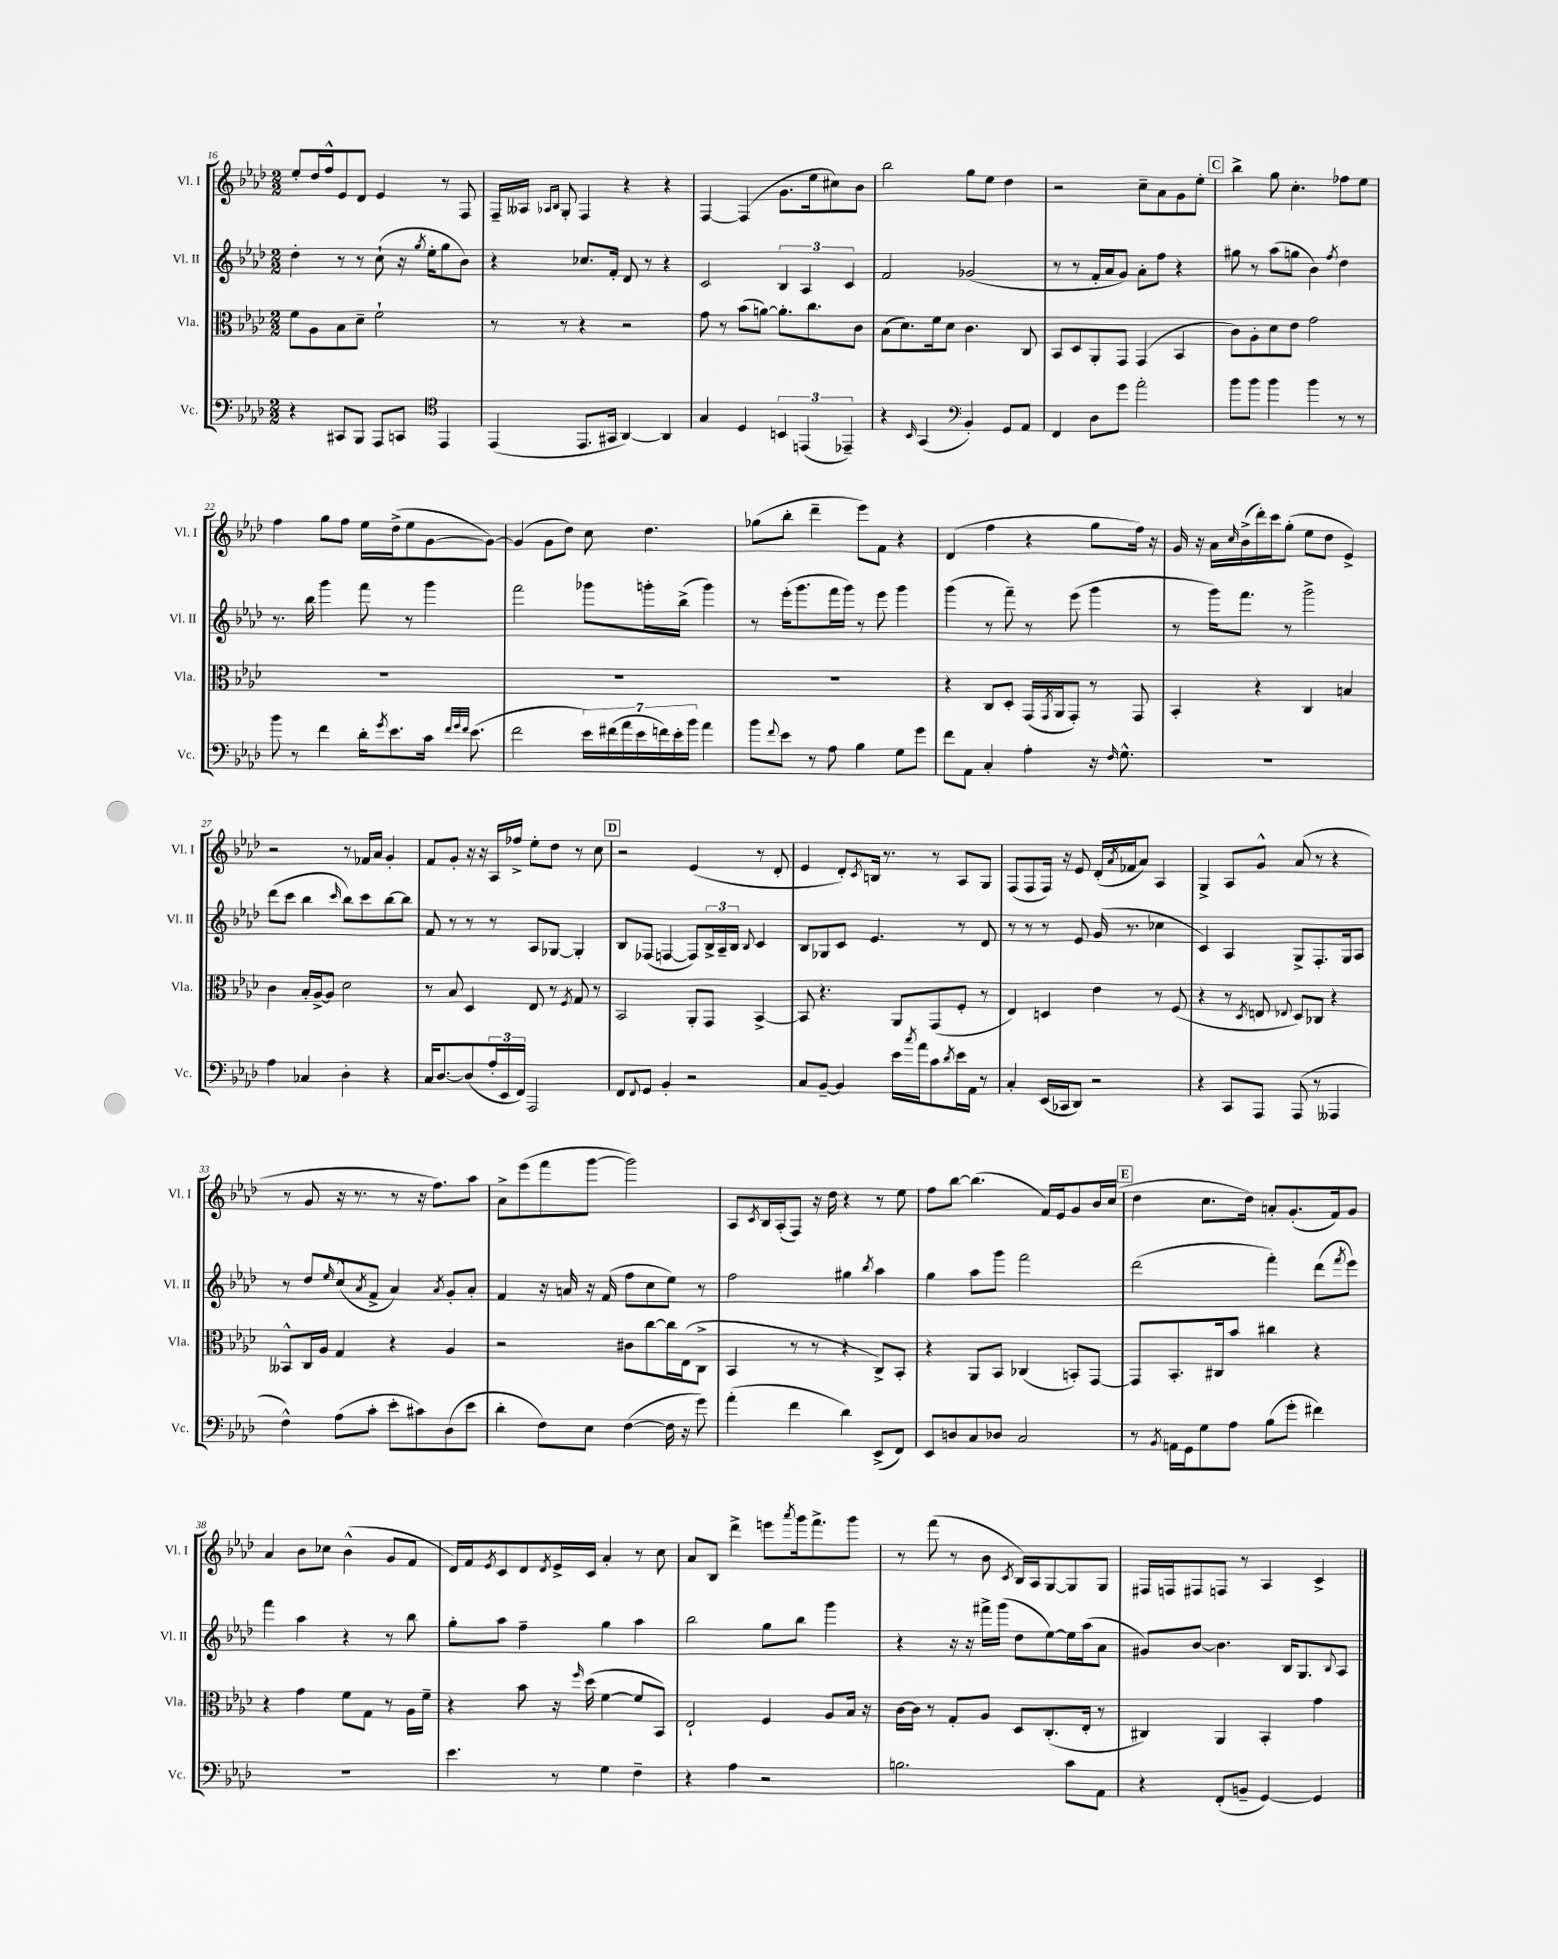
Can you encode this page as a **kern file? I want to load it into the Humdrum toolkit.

**kern	**kern	**kern	**kern
*staff4	*staff3	*staff2	*staff1
*clefF4	*clefC3	*clefG2	*clefG2
*k[b-e-a-d-]	*k[b-e-a-d-]	*k[b-e-a-d-]	*k[b-e-a-d-]
*M2/2	*M2/2	*M2/2	*M2/2
4r	8f	4dd-'	8ee-'
.	8A-	.	16dd-
.	.	.	16ff^^
8CC#	8B-	8r	8e-
8BBB-	8d-~	8r	8d-
8AAA-	2f`	(8cc`	4e-
8CC	.	16r	.
.	.	8qgg	.
.	.	16ee-'	.
*clefC4	*	*	*
4EE-	.	8gg	8r
.	.	8b-)	8F
=	=	=	=
(4EE-	8r	4r	16F~
.	.	.	16A--
.	.	.	16qqA-
.	.	.	16qqB-
.	8r	.	8G'
8.EE-	4r	8.cc-	4F
16GG#	.	16f'	.
[4AA-)	2r	8d-	4r
.	.	8r	.
4AA-]	.	4r	4r
=	=	=	=
4G	8g	2c	[4F
.	8r	.	.
4D-	(8b-	.	(4F]
.	[8a)	.	.
6BB	8.a']	6B-	8.g
(6EE	.	6A-	.
.	8.cc	.	16ee-
.	.	.	8cc#)
6EE-~)	.	6c	.
.	8c	.	8b-
=	=	=	=
4r	(8B-	2f	2bb-
.	8.d-)	.	.
16qqBB-	.	.	.
(4GG	.	.	.
.	16f	.	.
.	8d-	.	.
*clefF4	*	*	*
4BB-')	4.c	(2g-	8gg
.	.	.	8ee-
8GG	.	.	4dd-
8AA-	8C	.	.
=	=	=	=
4FF	8BB-	8r	2r
.	8D-	8r	.
8D-	8AA-'	16f'	.
.	.	16a-	.
8g	8GG	8g)	.
2a-'	(4GG	8a-'	8cc~
.	.	8ff	8a-
.	4BB-	4r	8g
.	.	.	8ee-'
=	=	=	=
8b-	8c)	8gg#	4bb-^
8b-	8A-'	8r	.
4b-	8d-	(8aa-	8gg
.	8e-	8gg	4.cc'
4b-	2g	4b-)	.
.	.	8qff	.
8r	.	4dd-	8ff-
8r	.	.	8ee-
=	=	=	=
8b-	1r	8.r	4ff
8r	.	.	.
.	.	16bb-	.
4f	.	4ggg	8gg
.	.	.	8ff
16d-'	.	8fff	16ee-
8qg	.	.	.
8.e-	.	.	(16dd-^
.	.	8r	8ee-
16c	.	4ggg	[8g
32qqf	.	.	.
32qqg	.	.	.
32qqf	.	.	.
(8.e-	.	.	.
.	.	.	8g_)
=	=	=	=
2f	1r	2fff	(4g]
.	.	.	8g
.	.	.	8dd-)
28e-)	.	8ggg-	8cc
(28f#	.	.	.
28a-	.	.	.
28e-	.	.	.
.	.	16ggg'	4.dd-
28f)	.	.	.
28e-'	.	.	.
.	.	(16bb-^	.
28b-	.	.	.
4a-	.	4ggg)	.
=	=	=	=
8b-	1r	8r	(8gg-
8qqf	.	.	.
8e-	.	(16eee-'	8bb-'
.	.	8.ggg	.
8r	.	.	4ddd-~
8A-	.	16fff	.
.	.	16ggg)	.
4B-	.	8r	8eee-)
.	.	8eee-	8f
8G	.	4ggg	4r
8g	.	.	.
=	=	=	=
8f	4r	(4ggg	(4d-
8AA-	.	.	.
4C'	8C	8r	4ff
.	8D-'	8fff~)	.
4A-'	(16GG	8r	4r
.	8qGG	.	.
.	16AA-	.	.
.	8GG')	(8eee-	.
16r	8r	4ggg	8gg
16qqF	.	.	.
8.G^^	.	.	.
.	8GG	.	16ff)
.	.	.	16r
=	=	=	=
1r	4BB-'	8r	16g
.	.	.	16r
.	.	16ggg)	16a-
.	.	.	16qqcc
.	.	8.fff	(16b-^
.	4r	.	16ddd-')
.	.	.	16ccc
.	.	8r	(8gg'
.	4C	2ggg^	8ee-
.	.	.	8dd-
.	4B	.	4e-^)
=	=	=	=
4A-	4c	(8ddd-	2r
.	.	8ccc	.
4C-	16B-'	4bb-	.
.	[16A-^	.	.
.	8A-]	.	.
.	.	16qqccc	.
4D-'	2d-	8bb-)	8r
.	.	8ccc	16f-
.	.	.	16a-
4r	.	[8bb-	4g'
.	.	8bb-]	.
=	=	=	=
16C	8r	8f	8f
[8.D-	.	.	.
.	8B-	8r	8g'
(8D-]	4D-	8r	16r
.	.	.	16r
24A-'	.	8r	16A-
24EE-	.	.	.
.	.	.	16ff-^
24FF)	.	.	.
2AAA-	8E-	8A-	8ee-'
.	8r	[8G-	8dd-
.	8qF	.	.
.	8G	4G-']	8r
.	8r	.	8cc
=	=	=	=
8FF	2BB-	8B-	2r
8qqFF	.	.	.
8GG	.	(8F-	.
4BB-'	.	[4F	.
2r	8AA-'	8F])	(4e-
.	8GG	24B-^	.
.	.	24A-~	.
.	.	24B-	.
.	.	8qqB-	.
.	[4BB-^	4c	8r
.	.	.	8d-'
=	=	=	=
8C	8BB-]	8B-	4e-
[8BB-~	4.r	8G-	.
4BB-]	.	8c	8d-')
.	.	.	8qc
.	.	4.e-	16B
.	.	.	8.r
16e-	8AA-	.	.
8qcc	.	.	.
16a-	.	.	.
8c	(8GG	.	8r
8qd-	.	.	.
16e-	8F'	8r	8A-
16AA-	.	.	.
8r	8r	8d-	8G
=	=	=	=
4C'	4E-)	8r	(8F
.	.	8r	8F
(16EE-	4D	8r	16F)
16CC-	.	.	16r
8DD-)	.	8e-	8e-
2r	4e-	(16g	(16d-'
.	.	.	8qa-
.	.	8.r	16f-
.	.	.	8a-)
.	8r	4cc-	4A-
.	(8F	.	.
=	=	=	=
4r	4r	4c)	4G^
8CC	8r	4A-	8A-
.	8qD-	.	.
8AAA-	8E	.	8g^^
.	8qqE-	.	.
(8AAA-	8D-)	8G^	(8a-
8r	8C-	8.F'	8r
4AAA--	4r	.	4r
.	.	16G	.
.	.	8A-	.
=	=	=	=
4F^^)	8BB--^^	8r	8r
.	16C	8dd-	8g
.	16A-	.	.
.	.	16qqee-	.
(8A-	4G	(8cc^^	16r
.	.	.	8.r
.	.	8qa-	.
8c'	.	8f^	.
8e-'	4r	4a-)	8r
8c#)	.	.	16r
.	.	.	8.ff)
.	.	8qa-	.
(8D-	4A-	8g'	.
8e-	.	8a-'	8aa-
=	=	=	=
4d-'	2r	4f	8a-^
.	.	.	(8eee-
8F)	.	16r	8fff
.	.	16a	.
8E-	.	16r	[8ggg
.	.	(16f	.
([4F	8c#	8ff	2ggg])
.	[8cc	8cc	.
16F]	16cc]	8ee-)	.
16r	(16E-	.	.
8g)	8C^	8r	.
=	=	=	=
(4a-'	4BB-	2ff	8A-
.	.	.	8qc
.	.	.	16B-
.	.	.	(16A-'
4f	8r	.	8F)
.	8r	.	16r
.	.	.	16dd-
4d-)	4r	4gg#	4r
.	.	8qbb-	.
(8EE-^	8C^)	4aa-	8r
8FF)	8BB-'	.	8ee-
=	=	=	=
8EE-	4r	4gg	8ff
8D	.	.	[8bb-
8C	8AA-	8aa-	(4.bb-]
8D-	8BB-	8ggg	.
2C	(4C-	2fff	.
.	.	.	16f)
.	.	.	16e-
.	8BB')	.	8g
.	[8GG	.	16b-
.	.	.	(16cc
=	=	=	=
8r	8GG]	(2ddd-	4dd-
8qBB-	.	.	.
16AA	8.BB-'	.	.
16GG	.	.	.
8G	.	.	8.cc
.	16C#	.	.
8A-	8b-	.	.
.	.	.	16dd-)
(8B-	4cc#	4fff')	8a'
8g'	.	.	(8.g'
4f#)	4r	(8ddd-	.
.	.	.	16f)
.	.	8qfff	.
.	.	8eee-)	8g
=	=	=	=
1r	4r	4fff	4a-
.	4g	4aa-	8b-
.	.	.	8cc-
.	8f	4r	(4b-^^
.	8G	.	.
.	8r	8r	8g
.	16A-	8bb-	8f
.	16f~	.	.
=	=	=	=
4.e-	4r	8gg'	16d-)
.	.	.	16f
.	.	.	8qe-
.	.	8aa-	8c
.	8b-	4ff~	8d-
.	.	.	8qd-
8r	16r	.	16e-^
.	16qqff	.	.
.	(16dd-	.	16c
4G	[4f	4gg	4a-'
4F~	8f]	4aa-	8r
.	8BB-)	.	8cc
=	=	=	=
4r	2E-`	2bb-	8a-
.	.	.	8B-
4A-	.	.	4ddd-^
2r	4F	8gg	8eee
.	.	.	8qaaa-
.	.	8bb-	16ggg
.	.	.	8.fff^
.	8A-	4ggg	.
.	16B-	.	8ggg
.	16r	.	.
=	=	=	=
2.B	[16c	4r	8r
.	16c]	.	.
.	8r	.	(8fff
.	8G'	16r	8r
.	.	16r	.
.	8A-	16fff#^	8b-
.	.	(16ggg	.
.	.	.	8qc
.	8D-	8dd-	16B-)
.	.	.	16A-
.	(8.C'	[8ee-)	[8G
8c	.	16ee-]	8G]
.	16E-'	(16aa-	.
8AA-	8r	8a-	8G
=	=	=	=
4r	4C#)	8g#)	16F#
.	.	.	16F
.	.	[8b-	8F#
(8FF'	4AA-	4.b-]	8F
8BB~	.	.	8r
[4GG)	4BB-'	.	4A-
.	.	16B-	.
.	.	8.G	.
4GG]	4g	.	4c^
.	.	8qqB-	.
.	.	8A-	.
==	==	==	==
*-	*-	*-	*-
